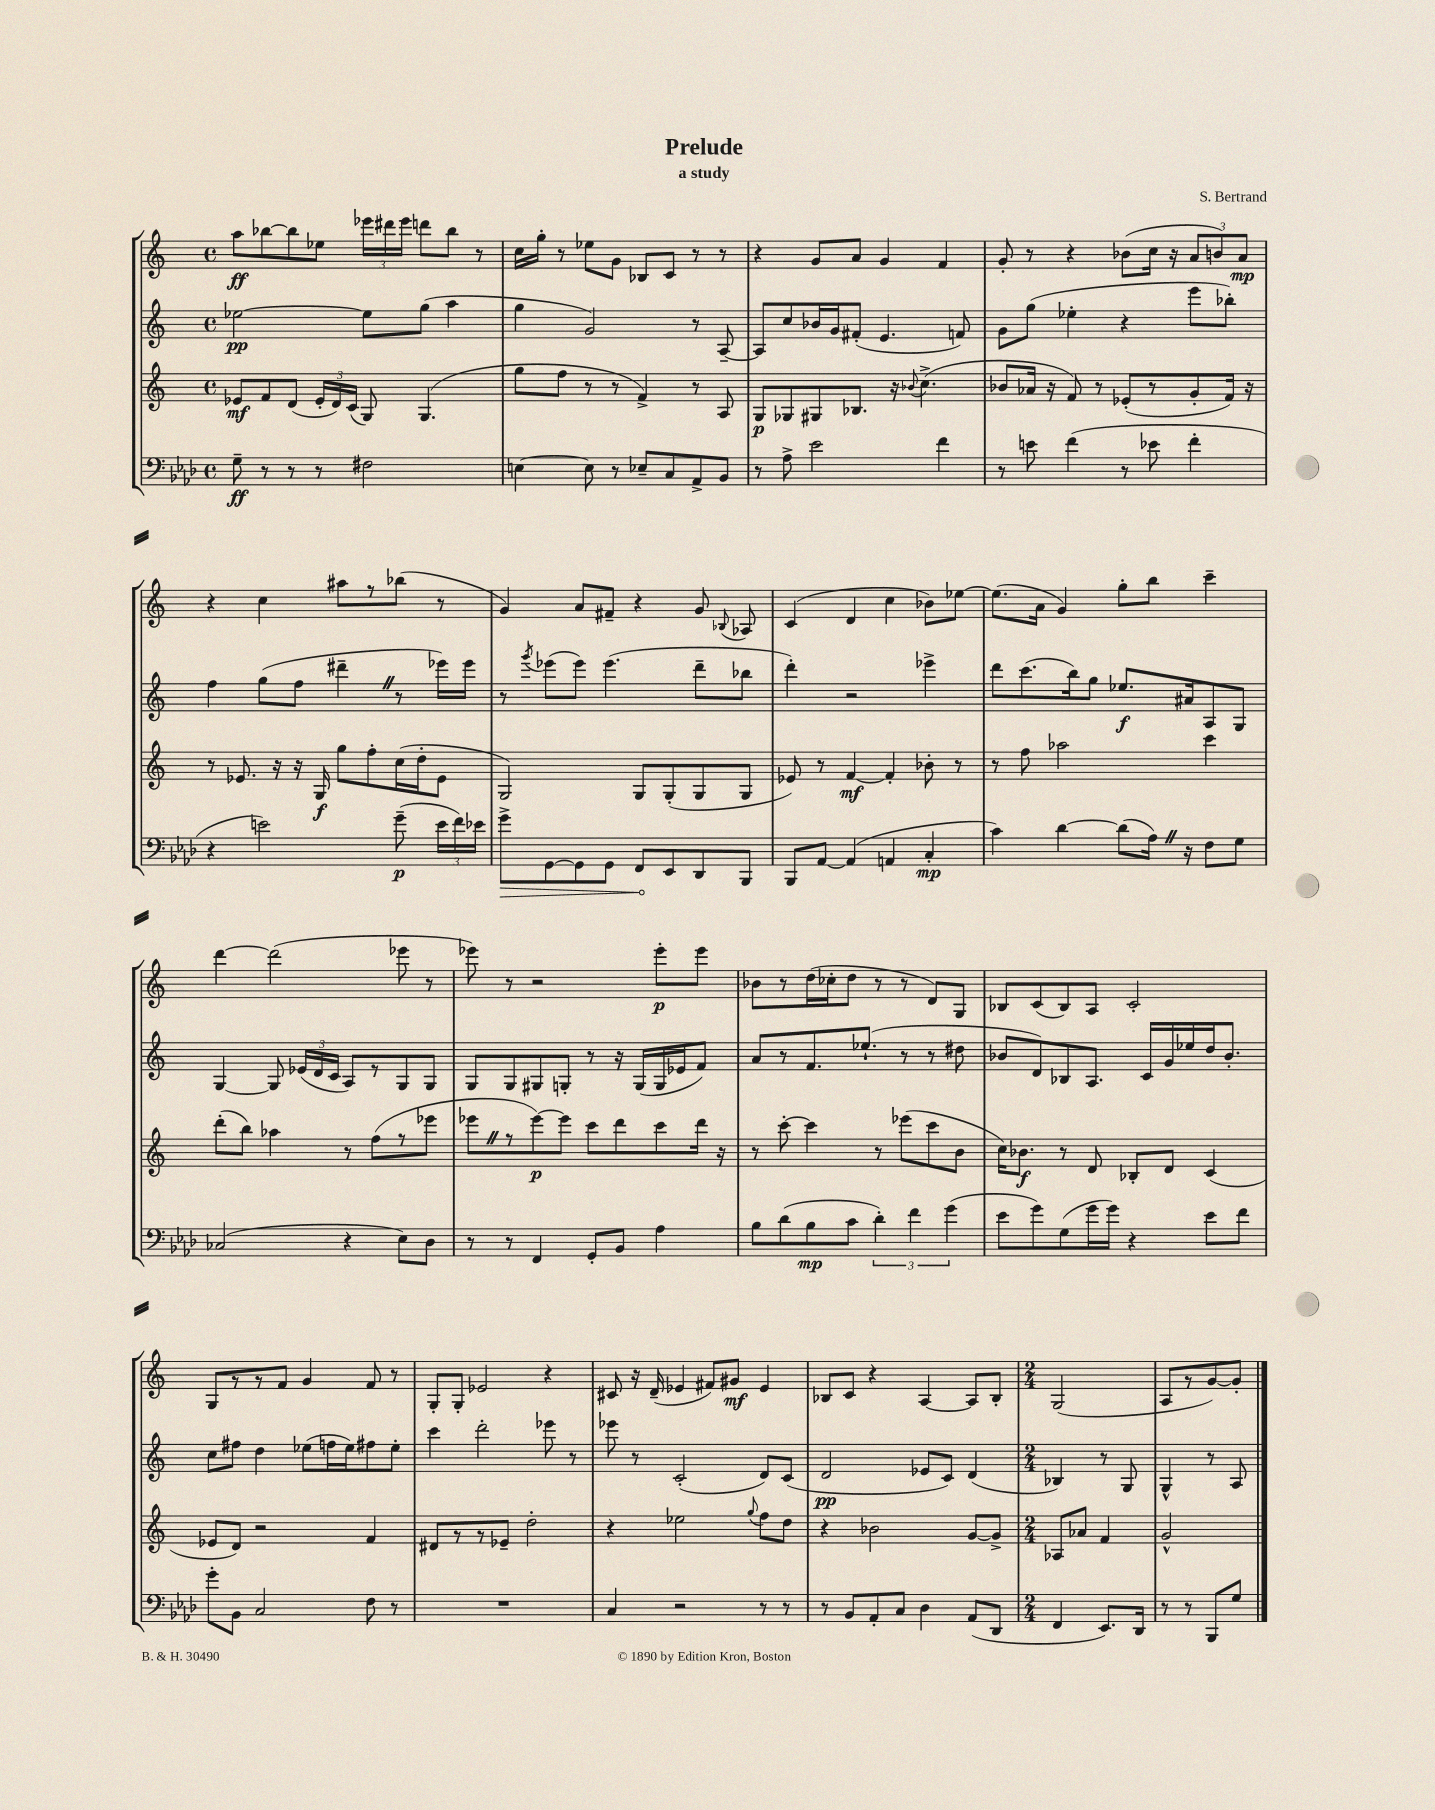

**kern	**dynam	**kern	**dynam	**kern	**dynam	**kern	**dynam
*part4	*part4	*part3	*part3	*part2	*part2	*part1	*part1
*staff4	*staff4	*staff3	*staff3	*staff2	*staff2	*staff1	*staff1
*clefF4	*	*clefG2	*	*clefG2	*	*clefG2	*
*k[b-e-a-d-]	*	*k[]	*	*k[]	*	*k[]	*
*M4/4	*	*M4/4	*	*M4/4	*	*M4/4	*
*met(c)	*	*met(c)	*	*met(c)	*	*met(c)	*
=1	=1	=1	=1	=1	=1	=1	=1
8G~\	ff	8e-X/L	mf	[2ee-X\	pp	8aa\L	ff
8r	.	8f/	.	.	.	[8bb-X\	.
8r	.	(8d/J	.	.	.	8bb-\]	.
8r	.	24e-'/LL	.	.	.	8ee-X\J	.
.	.	24d/)	.	.	.	.	.
.	.	(24c/JJ	.	.	.	.	.
2F#X\	.	8G/)	.	8ee-\L]	.	24eee-X\LL	.
.	.	.	.	.	.	24ddd#X\	.
.	.	.	.	.	.	24eee-\JJ	.
.	.	(4.G/	.	(8gg\J	.	8dddn\L	.
.	.	.	.	4aa\	.	8bb-\J	.
.	.	.	.	.	.	8r	.
=2	=2	=2	=2	=2	=2	=2	=2
[4En\	.	8gg\L	.	4gg\	.	16cc\LL	.
.	.	.	.	.	.	16gg'\JJ	.
.	.	8ff\J	.	.	.	8r	.
8E\]	.	8r	.	2g/)	.	8ee-X\L	.
8r	.	8r	.	.	.	8g\J	.
8E-X~/L	.	4f^/)	.	.	.	8B-X/L	.
8C/	.	.	.	.	.	8c/J	.
8AA-^/	.	8r	.	8r	.	8r	.
8BB-/J	.	8A/	.	[8A~/	.	8r	.
=3	=3	=3	=3	=3	=3	=3	=3
8r	.	8G/L	p	8A/L]	.	4r	.
8A-^\	.	8G-X/	.	8cc/	.	.	.
2e-\	.	8G#X/	.	16b-X/L	.	8g/L	.
.	.	.	.	16g/J	.	.	.
.	.	8.B-X/J	.	(8f#X'/J	.	8a/J	.
.	.	.	.	4.e/	.	4g/	.
.	.	16r	.	.	.	.	.
.	.	8qqb-X/	.	.	.	.	.
.	.	(4.cc^\	.	.	.	.	.
4f\	.	.	.	.	.	4f/	.
.	.	.	.	8fn/)	.	.	.
=4	=4	=4	=4	=4	=4	=4	=4
8r	.	8b-X/L	.	8g\L	.	8g'/	.
8en\	.	16a-X/Jk	.	(8gg\J	.	8r	.
.	.	16r	.	.	.	.	.
(4f\	.	8f/)	.	4ee-X'\	.	4r	.
.	.	8r	.	.	.	.	.
8r	.	(8e-X'/L	.	4r	.	(8b-X\L	.
8e-X\	.	8r	.	.	.	16cc\Jk	.
.	.	.	.	.	.	16r	.
4f'\	.	8g'/	.	8eee\L	.	12a/L	.
.	.	.	.	.	.	12bn/)	.
.	.	16f/Jk)	.	8bb-X'\J)	.	.	.
.	.	.	.	.	.	12a/J	mp
.	.	16r	.	.	.	.	.
!!LO:LB:g=z
=5	=5	=5	=5	=5	=5	=5	=5
4r	.	8r	.	4ff\	.	4r	.
.	.	8.e-X/	.	.	.	.	.
2en\)	.	.	.	(8gg\L	.	4cc\	.
.	.	16r	.	.	.	.	.
.	.	16r	.	8ff\J	.	.	.
.	.	16G/	f	.	.	.	.
.	.	8gg\L	.	4ddd#X~Z\	.	8aa#X\L	.
.	.	8ff'\	.	.	.	8r	.
(8g~\	p	(16cc\L	.	8r	.	(8bb-X\J	.
.	.	16dd'\J	.	.	.	.	.
24e\LL	.	8e-\J	.	16eee-X\LL)	.	8r	.
24f\)	.	.	.	.	.	.	.
.	.	.	.	16eee-\JJ	.	.	.
24e-X\JJ	.	.	.	.	.	.	.
=6	=6	=6	=6	=6	=6	=6	=6
!	!LO:HP:b	!	!	!	!	!	!
8g^\L	>	2G/)	.	8r	.	4g/)	.
.	.	.	.	8qggg/	.	.	.
[8GG\	.	.	.	(8eee-X\L	.	.	.
8GG\]	.	.	.	8eee-\J)	.	8a/L	.
8GG\J	.	.	.	(4.eee-\	.	8f#X~/J	.
8FF/L	.	8G/L	.	.	.	4r	.
8EE-/	]	(8G'/	.	.	.	.	.
8DD-/	.	8G/	.	8ddd~\L	.	8g/	.
.	.	.	.	.	.	8qqB-X/	.
8BBB-/J	.	8G/J	.	8bb-X\J	.	8A-X/	.
=7	=7	=7	=7	=7	=7	=7	=7
8BBB-/L	.	8e-X/)	.	4ddd'\)	.	(4c/	.
[8AA-/J	.	8r	.	.	.	.	.
(4AA-/]	.	[4f/	mf	2r	.	4d/	.
4AAn/	.	4f'/]	.	.	.	4cc\	.
4C'/	mp	8b-X'\	.	4eee-X^\	.	8b-X\L)	.
.	.	8r	.	.	.	[8ee-X\J	.
=8	=8	=8	=8	=8	=8	=8	=8
4c\)	.	8r	.	8ddd\L	.	(8.ee-\L]	.
.	.	8ff\	.	(8.ccc\	.	.	.
.	.	.	.	.	.	16a\Jk	.
[4d-\	.	2aa-X\	.	.	.	4g/)	.
.	.	.	.	16bb\k)	.	.	.
.	.	.	.	8gg\J	.	.	.
(8d-\L]	.	.	.	8.ee-X/L	f	8gg'\L	.
16A-Z\Jk)	.	.	.	.	.	8bb\J	.
16r	.	.	.	16a#X/k	.	.	.
8F\L	.	4ccc\	.	8A/	.	4ccc~\	.
8G\J	.	.	.	8G/J	.	.	.
!!LO:LB:g=z
=9	=9	=9	=9	=9	=9	=9	=9
(2C-X/	.	(8ddd'\L	.	[4G/	.	[4ddd\	.
.	.	8bb\J)	.	.	.	.	.
.	.	4aa-X\	.	8G/]	.	(2ddd\]	.
.	.	.	.	(24e-X/LL	.	.	.
.	.	.	.	24d/	.	.	.
.	.	.	.	24c/JJ	.	.	.
4r	.	8r	.	8A/L)	.	.	.
.	.	(8ff\L	.	8r	.	.	.
8E-\L)	.	8r	.	8G/	.	8eee-X\	.
8D-\J	.	8eee-X\J	.	8G/J	.	8r	.
=10	=10	=10	=10	=10	=10	=10	=10
8r	.	8eee-XZ\L	.	8G/L	.	8eee-X\)	.
8r	.	8r	.	8G/	.	8r	.
4FF/	.	[8eee-\)	p	8G#X/	.	2r	.
.	.	8eee-\J]	.	8Gn'/J	.	.	.
8GG'/L	.	8ccc\L	.	8r	.	.	.
8BB-/J	.	8ddd\	.	16r	.	.	.
.	.	.	.	(16G/LL	.	.	.
4A-\	.	8ccc\	.	16G/	.	8eee-'\L	p
.	.	.	.	16e-X/J	.	.	.
.	.	16ddd\Jk	.	8f/J)	.	8eee-\J	.
.	.	16r	.	.	.	.	.
=11	=11	=11	=11	=11	=11	=11	=11
8B-\L	.	8r	.	8a/L	.	8b-X\L	.
(8d-\	.	[8ccc'\	.	8r	.	8r	.
8B-\	mp	4ccc\]	.	8.f/	.	(16dd\L	.
.	.	.	.	.	.	16cc-X'\J	.
8c\J	.	.	.	.	.	8dd\J	.
.	.	.	.	(8.ee-X`/J	.	.	.
6d-'\)	.	8r	.	.	.	8r	.
.	.	(8eee-X\L	.	8r	.	8r	.
6f\	.	.	.	.	.	.	.
.	.	8ccc\	.	8r	.	8d/L)	.
(6g\	.	.	.	.	.	.	.
.	.	8b\J	.	8dd#X\	.	8G/J	.
=12	=12	=12	=12	=12	=12	=12	=12
8e-\L	.	16cc\KL)	.	8b-X/L	.	8B-X/L	.
.	.	8.b-X\J	f	.	.	.	.
8g\)	.	.	.	8d/)	.	(8c/	.
(8G\	.	8r	.	8B-X/	.	8B-/)	.
16g\L	.	8d/	.	8.A/J	.	8A/J	.
16g\JJ)	.	.	.	.	.	.	.
4r	.	8B-X'/L	.	.	.	2c'/	.
.	.	.	.	16c/LL	.	.	.
.	.	8d/J	.	16g/	.	.	.
.	.	.	.	16ee-X/	.	.	.
8e-\L	.	(4c/	.	16dd/J	.	.	.
.	.	.	.	8.b-'/J	.	.	.
8f\J	.	.	.	.	.	.	.
!!LO:LB:g=z
=13	=13	=13	=13	=13	=13	=13	=13
8g'\L	.	8e-X/L	.	8cc\L	.	8G/L	.
8BB-\J	.	8d/J)	.	8ff#X\J	.	8r	.
2C/	.	2r	.	4dd\	.	8r	.
.	.	.	.	.	.	8f/J	.
.	.	.	.	(8ee-X\L	.	4g/	.
.	.	.	.	16ffn\L	.	.	.
.	.	.	.	16ee-\J)	.	.	.
8F\	.	4f/	.	8ff#X\	.	8f/	.
8r	.	.	.	8ee-'\J	.	8r	.
=14	=14	=14	=14	=14	=14	=14	=14
1r	.	8d#X/L	.	4ccc\	.	8G'/L	.
.	.	8r	.	.	.	8G'/J	.
.	.	8r	.	2ddd'\	.	2e-X/	.
.	.	8e-X~/J	.	.	.	.	.
.	.	2dd'\	.	.	.	.	.
.	.	.	.	8eee-X\	.	4r	.
.	.	.	.	8r	.	.	.
=15	=15	=15	=15	=15	=15	=15	=15
4C/	.	4r	.	8eee-X\	.	8c#X/	.
.	.	.	.	8r	.	16r	.
.	.	.	.	.	.	(16d~/	.
2r	.	2ee-X\	.	(2c'/	.	4e-X/	.
.	.	.	.	.	.	8f#X/L)	.
.	.	.	.	.	.	8g#X/J	mf
.	.	8qqgg/	.	.	.	.	.
8r	.	8ff\L	.	8d/L)	.	4e-/	.
8r	.	8dd\J	.	(8c/J	.	.	.
=16	=16	=16	=16	=16	=16	=16	=16
8r	.	4r	.	2d/	pp	8B-X/L	.
8BB-/L	.	.	.	.	.	8c/J	.
8AA-'/	.	2b-X\	.	.	.	4r	.
8C/J	.	.	.	.	.	.	.
4D-\	.	.	.	8e-X/L	.	[4A/	.
.	.	.	.	8c/J)	.	.	.
(8AA-/L	.	[8g/L	.	(4d/	.	8A/L]	.
8DD-/J	.	8g^/J]	.	.	.	8B-'/J	.
=17	=17	=17	=17	=17	=17	=17	=17
*M2/4	*	*M2/4	*	*M2/4	*	*M2/4	*
4FF/	.	8A-X/L	.	4B-X/)	.	(2G/	.
.	.	8a-X/J	.	.	.	.	.
8.EE-/L)	.	4f/	.	8r	.	.	.
.	.	.	.	8G/	.	.	.
16DD-/Jk	.	.	.	.	.	.	.
=18	=18	=18	=18	=18	=18	=18	=18
8r	.	2g^^/	.	4G^^/	.	8A/L	.
8r	.	.	.	.	.	8r	.
8BBB-/L	.	.	.	8r	.	[8g/)	.
8G/J	.	.	.	8A/	.	8g'/J]	.
==	==	==	==	==	==	==	==
*-	*-	*-	*-	*-	*-	*-	*-
